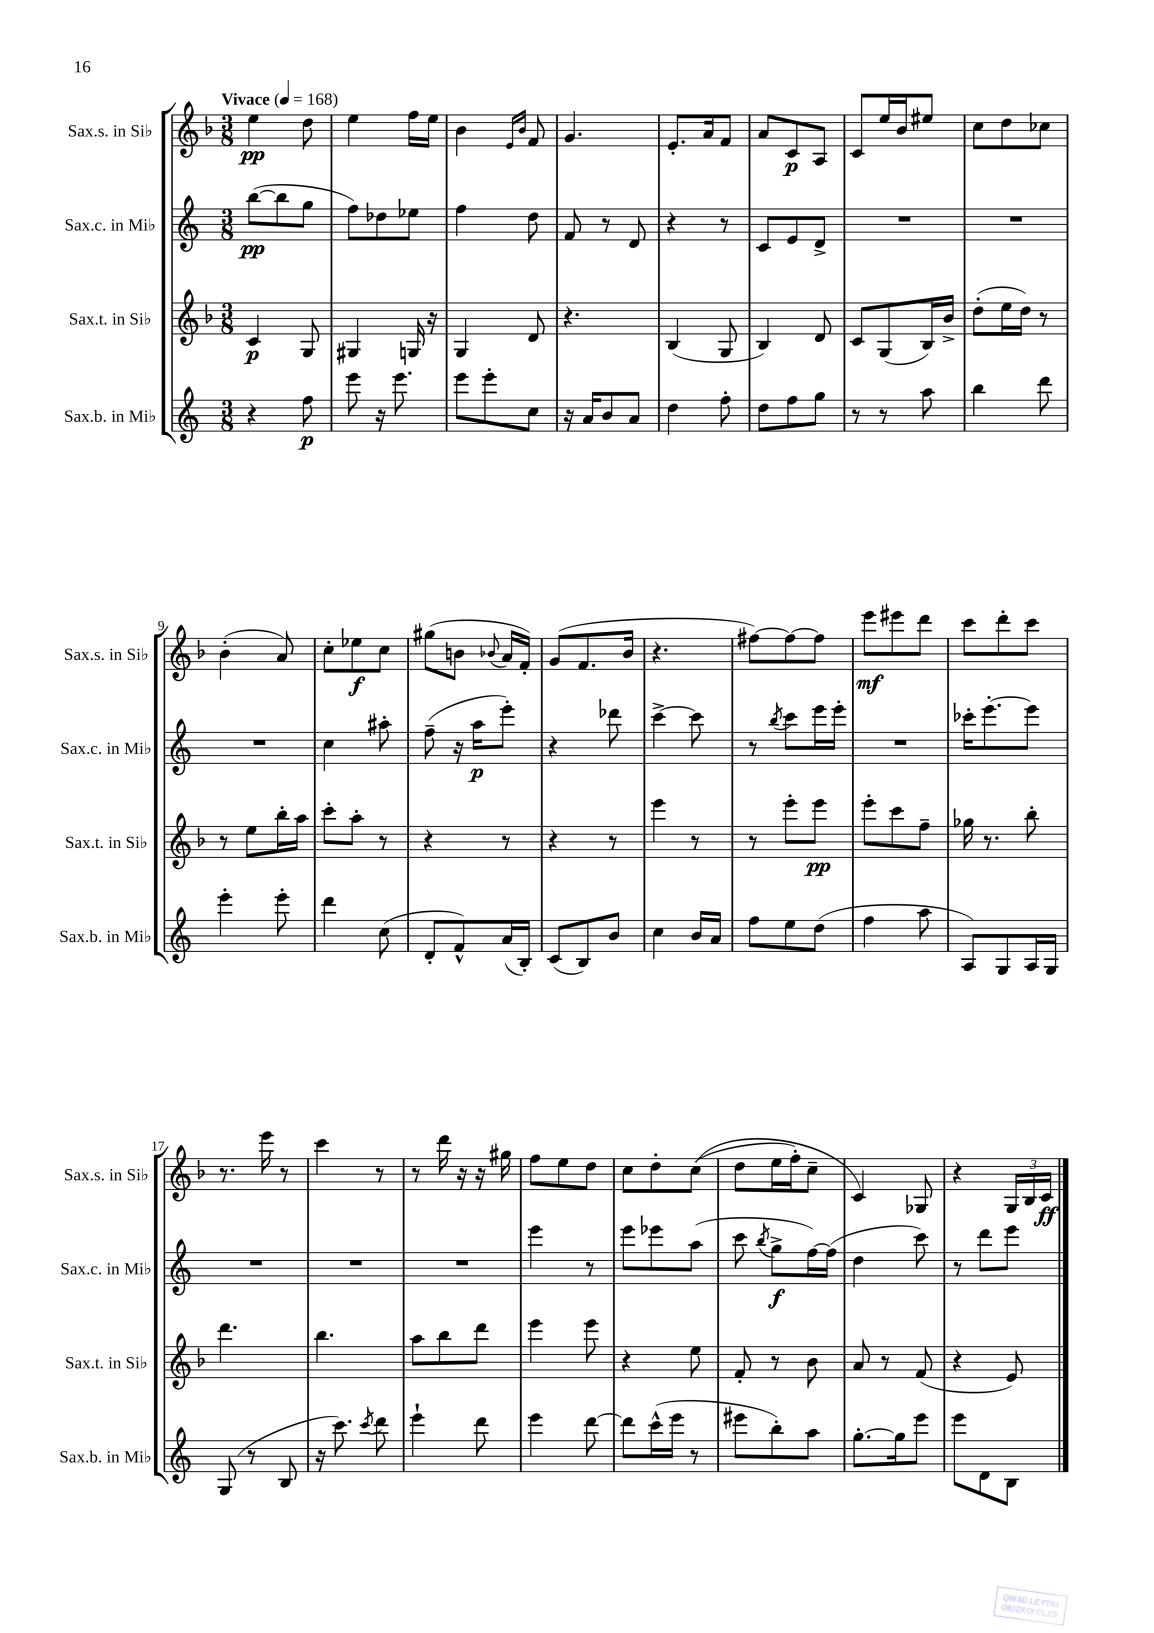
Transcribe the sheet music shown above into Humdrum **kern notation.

**kern	**dynam	**kern	**dynam	**kern	**dynam	**kern	**dynam
*part4	*part4	*part3	*part3	*part2	*part2	*part1	*part1
*staff4	*staff4	*staff3	*staff3	*staff2	*staff2	*staff1	*staff1
*I"Sax.b. in Mi♭	*	*I"Sax.t. in Si♭	*	*I"Sax.c. in Mi♭	*	*I"Sax.s. in Si♭	*
*I'Sax.b. in Mi♭	*	*I'Sax.t. in Si♭	*	*I'Sax.c. in Mi♭	*	*I'Sax.s. in Si♭	*
*clefG2	*	*clefG2	*	*clefG2	*	*clefG2	*
*k[]	*	*k[b-]	*	*k[]	*	*k[b-]	*
*M3/8	*	*M3/8	*	*M3/8	*	*M3/8	*
*MM168	*	*MM168	*	*MM168	*	*MM168	*
=1	=1	=1	=1	=1	=1	=1	=1
!	!	!	!	!	!	!LO:TX:a:B:t=Vivace	!
4r	.	4c/	p	([8bb\L	pp	4ee\	pp
.	.	.	.	8bb\]	.	.	.
8ff\	p	8G/	.	8gg\J	.	8dd\	.
=2	=2	=2	=2	=2	=2	=2	=2
8eee\	.	4G#X/	.	8ff\L)	.	4ee\	.
16r	.	.	.	8dd-X\	.	.	.
8.eee\	.	.	.	.	.	.	.
.	.	16Gn/	.	8ee-X\J	.	16ff\LL	.
.	.	16r	.	.	.	16ee\JJ	.
=3	=3	=3	=3	=3	=3	=3	=3
8eee\L	.	4G/	.	4ff\	.	4b-\	.
8eee'\	.	.	.	.	.	.	.
.	.	.	.	.	.	16qqe/LL	.
.	.	.	.	.	.	16qqb-/JJ	.
8cc\J	.	8d/	.	8dd\	.	8f/	.
=4	=4	=4	=4	=4	=4	=4	=4
16r	.	4.r	.	8f/	.	4.g/	.
16a/KL	.	.	.	.	.	.	.
8b/	.	.	.	8r	.	.	.
8a/J	.	.	.	8d/	.	.	.
=5	=5	=5	=5	=5	=5	=5	=5
4dd\	.	(4B-/	.	4r	.	8.e'/L	.
.	.	.	.	.	.	16a/k	.
8ff'\	.	8G/	.	8r	.	8f/J	.
=6	=6	=6	=6	=6	=6	=6	=6
8dd\L	.	4B-/)	.	8c/L	.	8a/L	.
8ff\	.	.	.	8e/	.	8c/	p
8gg\J	.	8d/	.	8d^/J	.	8A/J	.
=7	=7	=7	=7	=7	=7	=7	=7
8r	.	8c/L	.	4.r	.	8c/L	.
8r	.	(8G/	.	.	.	16ee/L	.
.	.	.	.	.	.	16b-/J	.
8aa\	.	16B-/L)	.	.	.	8ee#X/J	.
.	.	16b-^/JJ	.	.	.	.	.
=8	=8	=8	=8	=8	=8	=8	=8
4bb\	.	(8dd'\L	.	4.r	.	8cc\L	.
.	.	16ee\L	.	.	.	8dd\	.
.	.	16dd\JJ)	.	.	.	.	.
8ddd\	.	8r	.	.	.	8cc-X\J	.
!!LO:LB:g=z
=9	=9	=9	=9	=9	=9	=9	=9
4eee'\	.	8r	.	4.r	.	(4b-'\	.
.	.	8ee\L	.	.	.	.	.
8eee'\	.	16bb-'\L	.	.	.	8a/)	.
.	.	16aa\JJ	.	.	.	.	.
=10	=10	=10	=10	=10	=10	=10	=10
4ddd\	.	8ccc'\L	.	4cc\	.	8cc'\L	.
.	.	8aa'\J	.	.	.	8ee-X\	f
(8cc\	.	8r	.	8aa#X'\	.	8cc\J	.
=11	=11	=11	=11	=11	=11	=11	=11
8d'/L	.	4r	.	(8ff~\	.	(8gg#X\L	.
8f^^/)	.	.	.	16r	.	8bn\J	.
.	.	.	.	16aa\KL	p	.	.
.	.	.	.	.	.	8qqb-X/	.
(16a/L	.	8r	.	8eee'\J)	.	16a/LL	.
16B'/JJ)	.	.	.	.	.	16f'/JJ)	.
=12	=12	=12	=12	=12	=12	=12	=12
(8c/L	.	4r	.	4r	.	(8g/L	.
8B/)	.	.	.	.	.	8.f/	.
8b/J	.	8r	.	8ddd-X\	.	.	.
.	.	.	.	.	.	16b-/Jk	.
=13	=13	=13	=13	=13	=13	=13	=13
4cc\	.	4eee\	.	[4ccc^\	.	4.r	.
16b/LL	.	8r	.	8ccc\]	.	.	.
16a/JJ	.	.	.	.	.	.	.
=14	=14	=14	=14	=14	=14	=14	=14
8ff\L	.	8r	.	8r	.	[8ff#X\L)	.
.	.	.	.	8qbb/	.	.	.
8ee\	.	8eee'\L	.	8ccc\L	.	8ff#\_	.
(8dd\J	.	8eee\J	pp	16eee\L	.	8ff#\J]	.
.	.	.	.	16eee'\JJ	.	.	.
=15	=15	=15	=15	=15	=15	=15	=15
4ff\	.	8eee'\L	.	4.r	.	8eee\L	mf
.	.	8ccc\	.	.	.	8eee#X\	.
8aa\	.	8ff~\J	.	.	.	8ddd\J	.
=16	=16	=16	=16	=16	=16	=16	=16
8A/L)	.	16gg-X\	.	16ccc-X'\KL	.	8ccc\L	.
.	.	8.r	.	[8.eee'\	.	.	.
8G/	.	.	.	.	.	8ddd'\	.
16A/L	.	8bb-'\	.	8eee\J]	.	8ccc\J	.
16G/JJ	.	.	.	.	.	.	.
!!LO:LB:g=z
=17	=17	=17	=17	=17	=17	=17	=17
(8G/	.	4.ddd\	.	4.r	.	8.r	.
8r	.	.	.	.	.	.	.
.	.	.	.	.	.	16eee\	.
8B/	.	.	.	.	.	8r	.
=18	=18	=18	=18	=18	=18	=18	=18
16r	.	4.bb-\	.	4.r	.	4ccc\	.
8.ccc\)	.	.	.	.	.	.	.
8qccc/	.	.	.	.	.	.	.
8ddd\	.	.	.	.	.	8r	.
=19	=19	=19	=19	=19	=19	=19	=19
4eee`\	.	8aa\L	.	4.r	.	8r	.
.	.	8bb-\	.	.	.	16ddd\	.
.	.	.	.	.	.	16r	.
8ddd\	.	8ddd\J	.	.	.	16r	.
.	.	.	.	.	.	16gg#X\	.
=20	=20	=20	=20	=20	=20	=20	=20
4eee\	.	4eee\	.	4eee\	.	8ff\L	.
.	.	.	.	.	.	8ee\	.
[8ddd\	.	8eee\	.	8r	.	8dd\J	.
=21	=21	=21	=21	=21	=21	=21	=21
8ddd\L]	.	4r	.	8eee\L	.	8cc\L	.
(16ccc^^\L	.	.	.	8eee-X\	.	8dd'\	.
16eee\JJ	.	.	.	.	.	.	.
8r	.	8ee\	.	(8aa\J	.	((8cc\J	.
=22	=22	=22	=22	=22	=22	=22	=22
8eee#X\L	.	8f'/	.	8ccc\	.	8dd\L	.
.	.	.	.	8qbb/	.	.	.
8bb'\)	.	8r	.	8gg^\L	f	16ee\L	.
.	.	.	.	.	.	16ff'\J)	.
8aa\J	.	8b-\	.	[16ff\L)	.	8cc~\J	.
.	.	.	.	(16ff\JJ]	.	.	.
=23	=23	=23	=23	=23	=23	=23	=23
[8.gg'\L	.	8a/	.	4dd\	.	4c/)	.
.	.	8r	.	.	.	.	.
16gg\k]	.	.	.	.	.	.	.
8eee\J	.	(8f/	.	8ccc\)	.	8G-X/	.
=24	=24	=24	=24	=24	=24	=24	=24
8eee\L	.	4r	.	8r	.	4r	.
8d\	.	.	.	8ddd\L	.	.	.
8B\J	.	8e/)	.	8eee\J	.	24G/LL	.
.	.	.	.	.	.	24B-/	.
.	.	.	.	.	.	24c/JJ	ff
==	==	==	==	==	==	==	==
*-	*-	*-	*-	*-	*-	*-	*-
